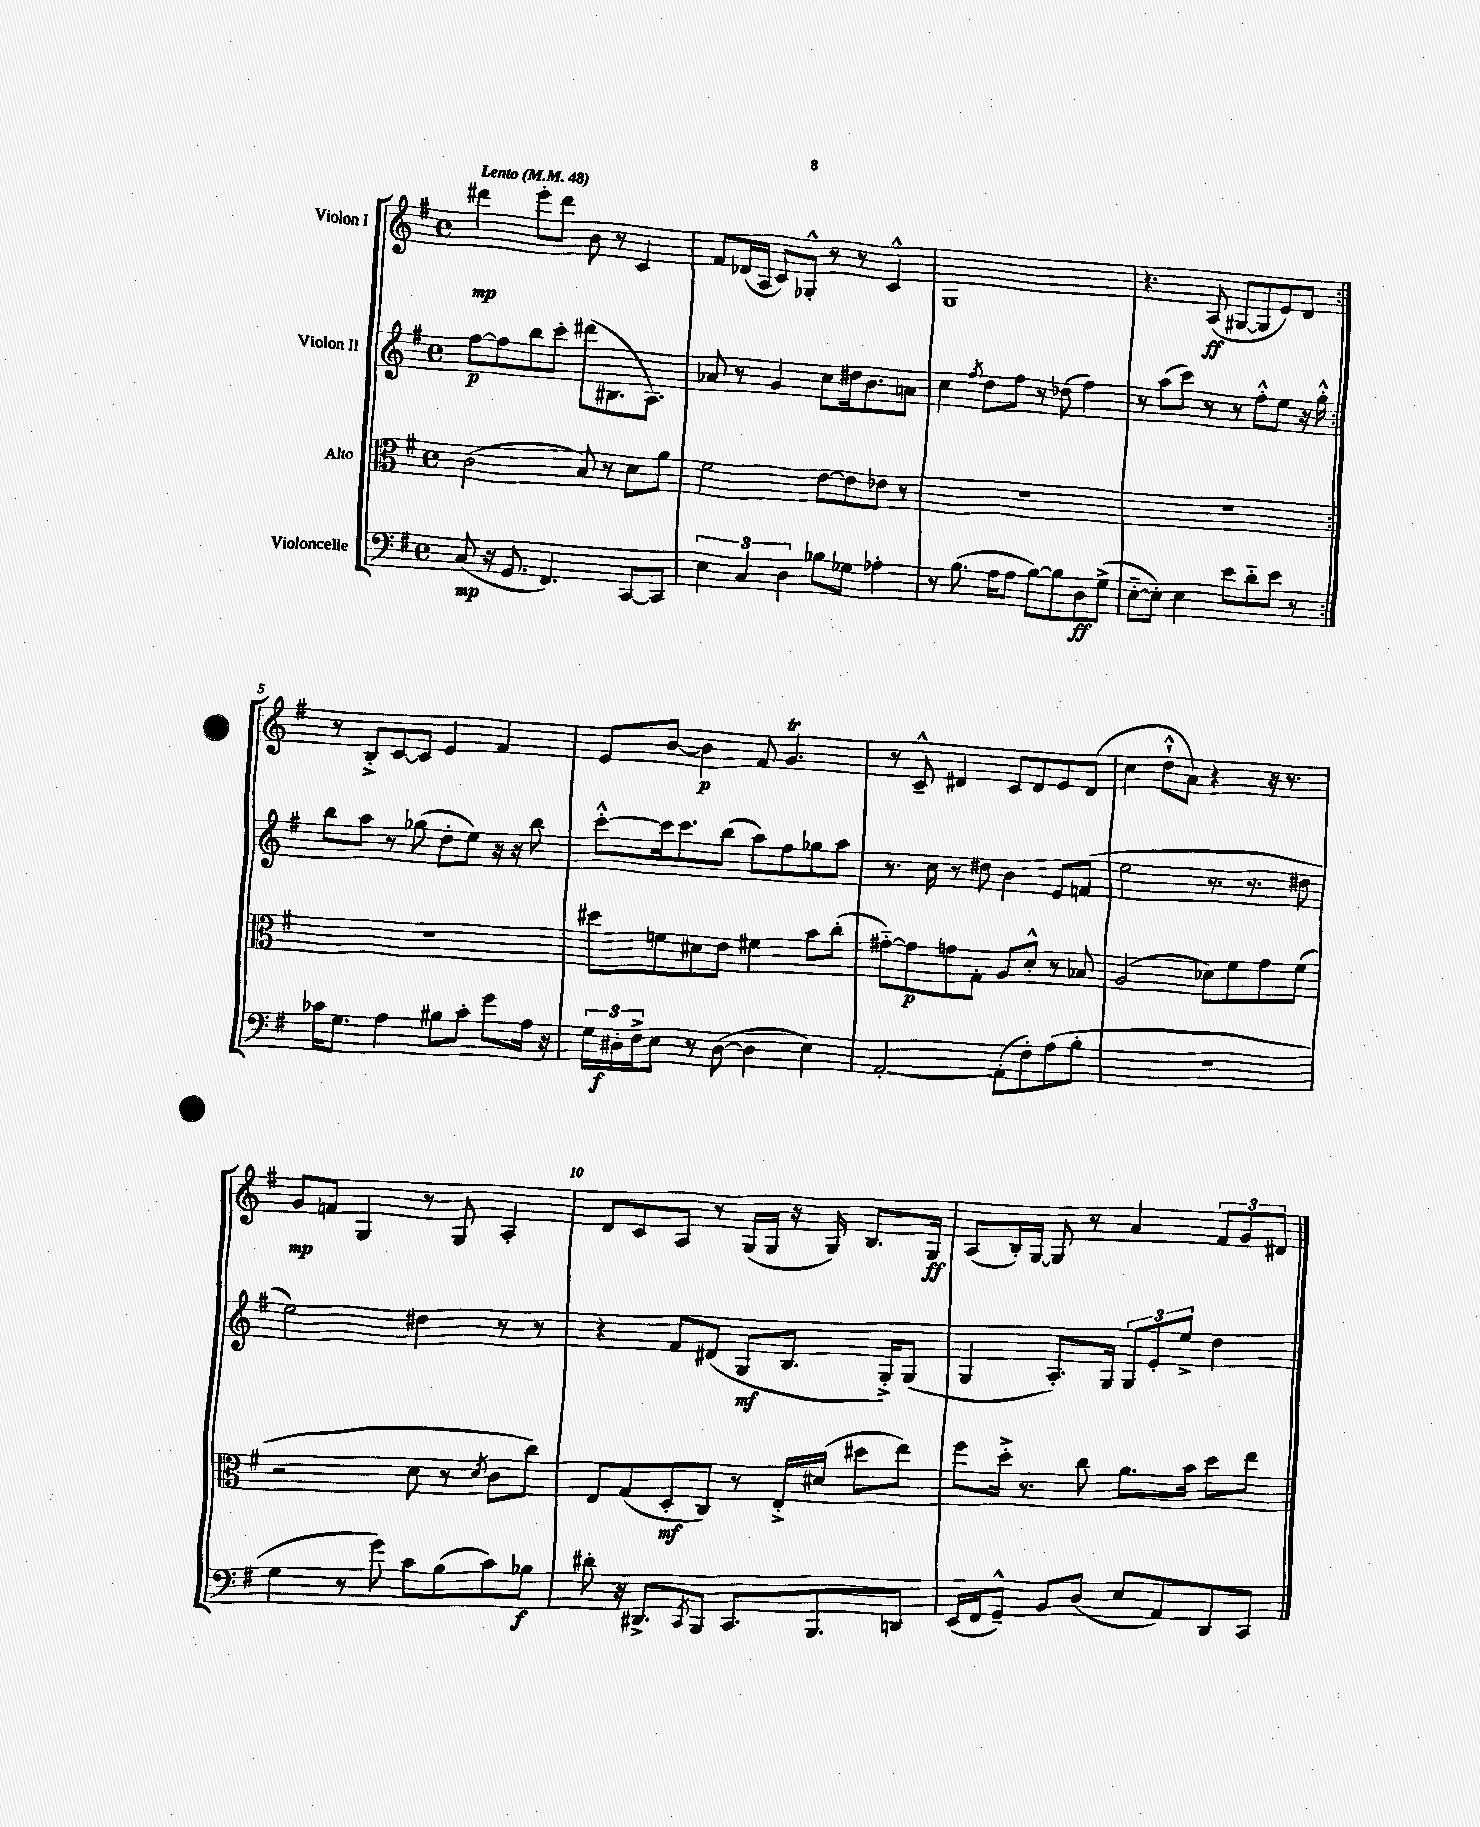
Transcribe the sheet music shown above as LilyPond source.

<<
\new StaffGroup <<
\new Staff = "s0" \with { instrumentName = "Violon I" } {
    \clef treble \key g \major \defaultTimeSignature \time 4/4 \tempo "Lento" 4 = 48
    \repeat volta 2 { dis'''4\mp e'''8-. dis'''8 b'8 r8 c'4 |
    fis'8 des'16( a16 c'8) ges8-.-^ r8 r8 c'4-^ |
    g1 |
    r4. a8\ff( gis8~ gis8 e'8) d'8 | }
    r8 b8-.-> c'8~ c'8 e'4 fis'4 |
    e'8 b'8~ b'4\p fis'8 g'4.\trill |
    r8 c'8---^ dis'4 c'8 dis'8 e'8 dis'8( |
    c''4 d''8-!-^ a'8) r4 r16 r8. |
    g'8\mp f'8 g4 r8 g8 a4-. |
    d'8 c'8 a8 r8 g16( g16 r16 g16) b8. g16\ff |
    a8( b16-.) g16~ g8 r8 a'4 \tuplet 3/2 { fis'8 g'8 dis'8 } \bar "|." |
}
\new Staff = "s1" \with { instrumentName = "Violon II" } {
    \clef treble \key g \major \defaultTimeSignature \time 4/4
    \repeat volta 2 { fis''8~\p fis''8 b''8 c'''8-. dis'''8( bis8. a8.) |
    aes'8 r8 g'4 c''8 dis''16 b'8. a'8 |
    c''4 \acciaccatura { fis''8 } d''8 fis''8 r8 des''8( fis''4) |
    r8 a''8( c'''8) r8 r8 fis''8-.-^ e''8 r16 g''16-.-^ | }
    b''8 a''8 r8 ges''8( d''8-. e''8) r16 r16 b''8 |
    c'''8~-.-^ c'''16 c'''8. b''8( a''8) fis''8 ges''8 a''8 |
    r8. c''16 r8 dis''8 b'4 e'8 f'8( |
    e''2 r8. r8. dis''8 |
    e''2) dis''4 r8 r8 |
    r4 fis'8 dis'8( g8\mf b8. g16-.->) g8( |
    g4 a8.-.) g16 \tuplet 3/2 { g8 e'8-. e''8-> } d''4 \bar "|." |
}
\new Staff = "s2" \with { instrumentName = "Alto" } {
    \clef alto \key g \major \defaultTimeSignature \time 4/4
    \repeat volta 2 { c'2( b8) r8 d'8 a'8 |
    fis'2 e'8~ e'8 ees'8 r8 |
    R1 |
    R1 | }
    R1 |
    dis''8 f'8 dis'8 e'8 fis'4 b'8 c''8-.( |
    gis'8~-_) gis'8\p g'8 g8-. a8 d'8-.-^ r8 bes8 |
    a2( des'8) fis'8 g'8 fis'8( |
    r2 d'8 r8 \acciaccatura { d'8 } c'8 c''8) |
    e8 g8( d8-.\mf c8) r8 e16-.-> dis'16( dis''8 e''8) |
    fis''8 d''16-.-> r8. c''8 a'8. b'16 d''8 e''8 \bar "|." |
}
\new Staff = "s3" \with { instrumentName = "Violoncelle" } {
    \clef bass \key g \major \defaultTimeSignature \time 4/4
    \repeat volta 2 { c8\mp( r16 g,8. fis,4.) c,8~ c,8 |
    \tuplet 3/2 { e4 c4 d4 } bes8 ges8 aes4-. |
    r8 b8.( a16 a8 b8~) b8 d8\ff g8->( |
    e8~-_ e8-.) e4 e'8 d'8-_ e'8 r8 | }
    ces'16 g8. a4 bis8 ces'8-. g'8 a16 r16 |
    \tuplet 3/2 { g16 dis16-.\f fis16-> } e8 r8 dis8~( dis4 e4) |
    a,2~-. a,8-.( fis8-.) a8( b8-. |
    r1 |
    g4 r8 g'8) c'8 b8( c'8) bes8\f |
    dis'8-. r16 dis,8.-> \acciaccatura { c,8 } b,,8 c,8. b,,8. d,8 |
    e,16( fis,16 g,8---^) b,8 d8( e8 a,8) d,8 c,8 \bar "|." |
}
>>
>>
\layout { \context { \Score \override BarNumber.break-visibility = ##(#f #t #t) barNumberVisibility = #(every-nth-bar-number-visible 5) } }
